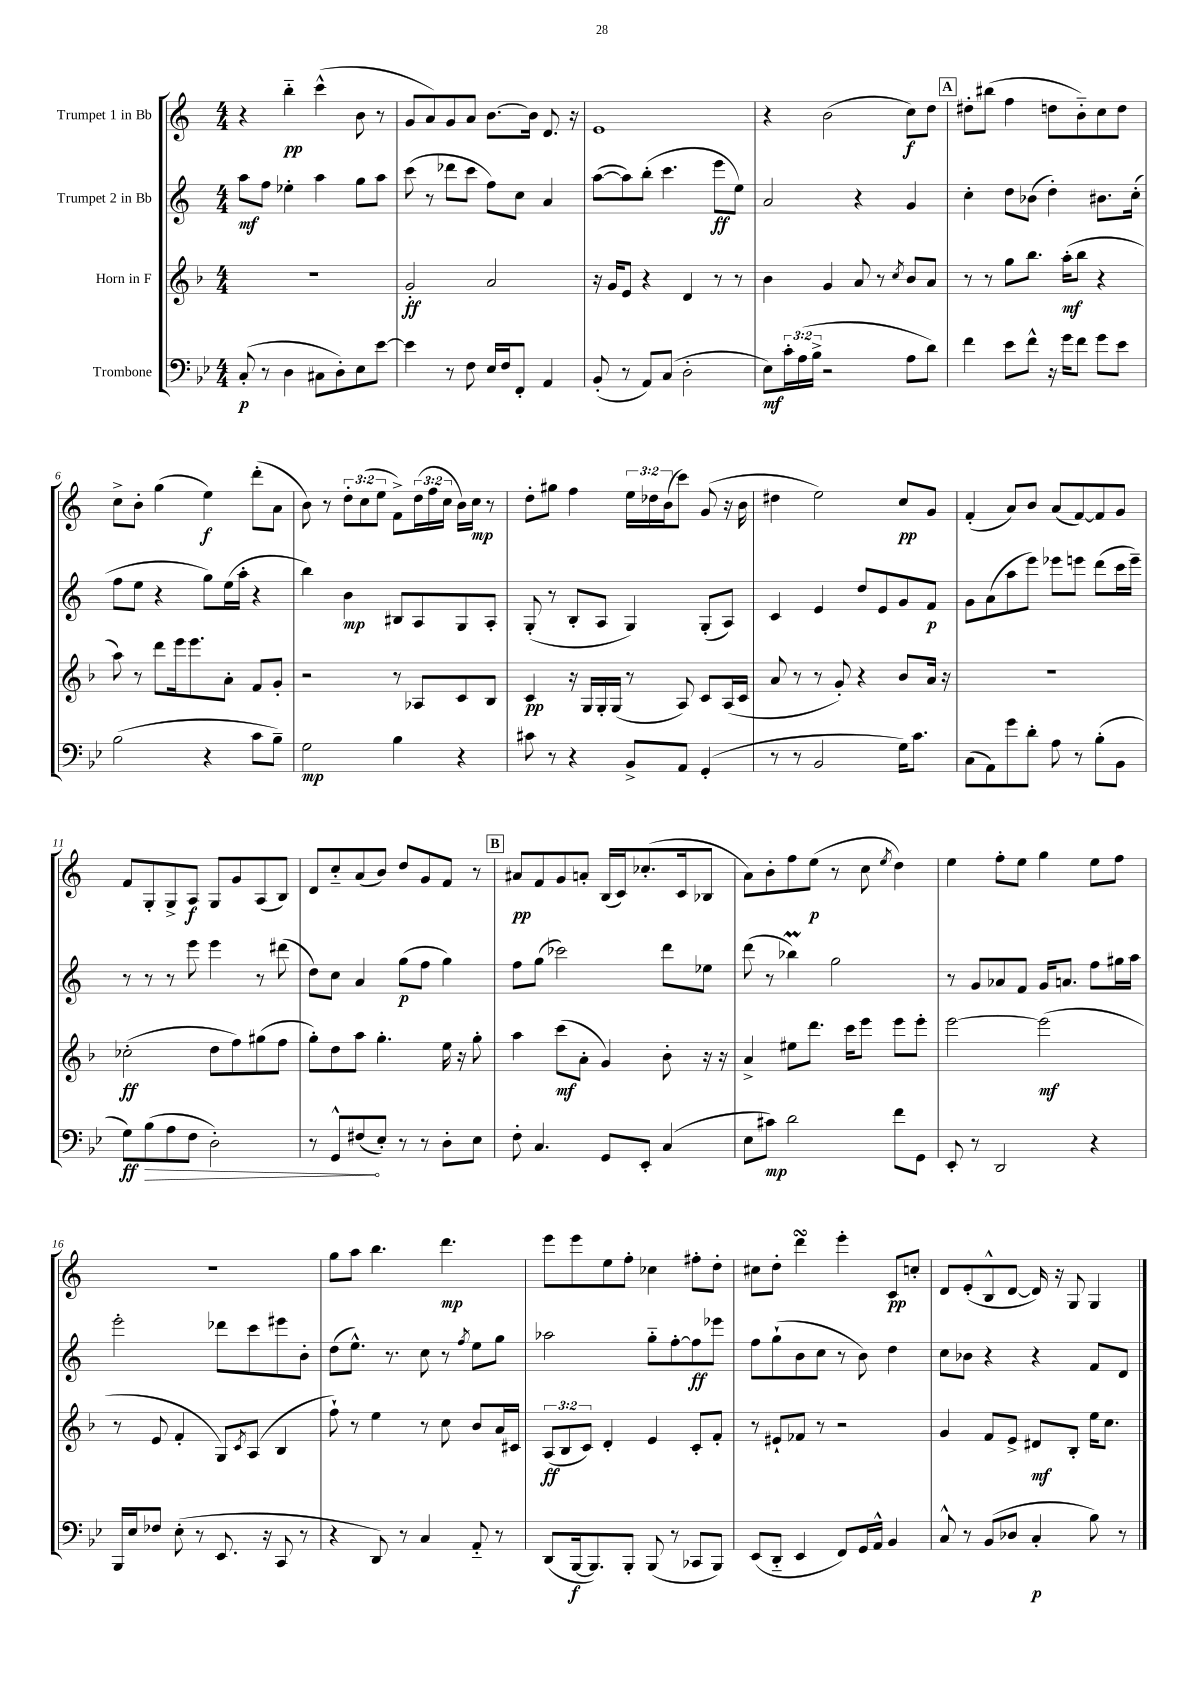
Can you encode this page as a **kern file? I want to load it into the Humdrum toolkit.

**kern	**kern	**kern	**kern
*staff4	*staff3	*staff2	*staff1
*clefF4	*clefG2	*clefG2	*clefG2
*k[b-e-]	*k[b-]	*k[]	*k[]
*M4/4	*M4/4	*M4/4	*M4/4
(8C'	1r	8aa	4r
8r	.	8ff	.
4D	.	4ee-'	4bb'~
8C#	.	4aa	(4ccc^^
8D')	.	.	.
8E-	.	8gg	8b
[8e-	.	8aa	8r
=	=	=	=
4e-]	2g'	(8ccc	8g
.	.	8r	8a)
8r	.	8ddd-	8g
8F	.	8ccc	8a
16E-	2a	8ff)	[8.b
16F	.	.	.
8FF'	.	8cc	.
.	.	.	16b]
4AA	.	4a	8.d
.	.	.	16r
=	=	=	=
(8BB-'	16r	([8aa	1e
.	16g	.	.
8r	8e	8aa])	.
8AA)	4r	(8bb'	.
(8C	.	4.ccc	.
2D'	4d	.	.
.	8r	8eee	.
.	8r	8ee)	.
=	=	=	=
8E-)	4b-	2a	4r
24c'	.	.	.
(24A	.	.	.
24B-^	.	.	.
2r	4g	.	(2b
.	8a	4r	.
.	8r	.	.
.	8qcc	.	.
8A	8b-	4g	8cc)
8d)	8a	.	8dd
=	=	=	=
4f	8r	4cc'	8dd#'
.	8r	.	(8bb#
8e-	8gg	8dd	4ff
8f^^	8.bb-	(8b-	.
16r	.	4dd')	8dd
16g	(16aa'	.	.
8f	8bb-	.	8b'~)
8g	4r	8.b#	8cc
8e-	.	.	8dd
.	.	(16cc'	.
=	=	=	=
(2B-	8aa)	8ff	8cc^
.	8r	8ee	8b'
.	8ddd	4r	(4gg
.	16eee	.	.
.	8.eee	.	.
4r	.	8gg)	4ee)
.	8a'	(16ee	.
.	.	16aa'	.
8c	8f	4r	(8ddd'
8B-~)	8g'	.	8a
=	=	=	=
2G	2r	4bb)	8b)
.	.	.	8r
.	.	4b	12dd'
.	.	.	(12cc
.	.	.	12ee
4B-	8r	8B#	8f^)
.	8A-	8A	(24dd
.	.	.	24ff
.	.	.	24cc
4r	8c	8G	16b)
.	.	.	16cc
.	8B-	8A'	8r
=	=	=	=
8c#	4c	(8G'	8dd'
8r	.	8r	8gg#
4r	16r	8B'	4ff
.	16G	.	.
.	16G'	8A	.
.	(16G	.	.
8BB-^	8r	4G)	24ee
.	.	.	24dd-
.	.	.	(24b
8AA	8A)	.	8ccc)
(4GG'	8c	(8G'	(8g
.	(16A	8A)	16r
.	16c	.	16b
=	=	=	=
8r	8a	4c	4dd#
8r	8r	.	.
2BB-	8r	4e	2ee)
.	8g')	.	.
.	4r	8dd	.
.	.	8e	.
16G)	8b-	8g	8cc
8.c	.	.	.
.	16a	8f	8g
.	16r	.	.
=	=	=	=
(8C	1r	8g	(4f'
8AA)	.	(8a	.
8g	.	8aa	8a)
8d'	.	8eee)	8b
8A	.	8eee-	(8a
8r	.	8eee	[8f)
(8B-'	.	(8ddd	8f]
8BB-	.	16ccc	8g
.	.	16eee~)	.
=	=	=	=
8G)	(2cc-'	8r	8f
(8B-	.	8r	8G'
8A	.	8r	8G^
8F	.	8eee	8A
2D')	8dd	4eee	8G
.	8ff)	.	8g
.	(8gg#	8r	(8A
.	8ff	(8ddd#	8B)
=	=	=	=
8r	8gg')	8dd)	8d
8GG^^	8dd	8cc	8cc'~
(8F#	8aa	4a	(8a
8E-')	4.gg'	.	8b)
8r	.	(8gg	8dd
8r	.	8ff	8g
8D'	16ee	4gg)	8f
.	16r	.	.
8E-	8gg'	.	8r
=	=	=	=
8F'	4aa	8ff	8a#
4.C	.	(8gg	8f
.	(8ccc	2ccc-)	8g
.	8a'	.	8a'
8GG	4g)	.	(16B
.	.	.	16c)
8EE-'	.	.	(8.cc-'
(4C	8b-'	8ddd	.
.	.	.	16c
.	16r	8ee-	8B-
.	16r	.	.
=	=	=	=
8E-	4a^	(8ddd	8a)
8c#)	.	8r	8b'
2d	8ee#	4bb-)	8ff
.	8.ddd	.	(8ee
.	.	2gg	8r
.	16ccc	.	.
.	8eee	.	8cc
.	.	.	8qee
8f	8eee	.	4dd)
8GG	8eee'	.	.
=	=	=	=
8EE-'	[2eee	8r	4ee
8r	.	8g	.
2DD	.	8a-	8ff'
.	.	8f	8ee
.	(2eee]	16g	4gg
.	.	8.a	.
4r	.	8ff	8ee
.	.	16gg#	8ff
.	.	16aa	.
=	=	=	=
16BBB-	8r	2eee'	1r
16E-	.	.	.
8F-	8e	.	.
(8E-'	4f'	.	.
8r	.	.	.
8.EE-	8G)	8ddd-	.
.	8qc	.	.
.	(8A	8ccc	.
16r	.	.	.
8CC	4B-	8eee#	.
8r	.	8b'	.
=	=	=	=
4r	8ff`)	(8dd	8gg
.	8r	8.ee^^)	8aa
8DD)	4ee	.	4.bb
.	.	8.r	.
8r	.	.	.
4C	8r	8cc	.
.	8cc	8r	4.ddd
.	.	8qff	.
8AA'~	8b-	8ee	.
8r	16a	8gg	.
.	16c#	.	.
=	=	=	=
(8DD	(12A	2aa-	8eee
.	12B-	.	.
[16BBB-	.	.	8eee
.	12c)	.	.
8.BBB-])	.	.	.
.	4d'	.	8ee
8BBB-'	.	.	8ff'
(8BBB-	4e	8gg'~	4cc-
8r	.	[8ff'	.
8CC-	8c'	8ff]	8ff#'
8BBB-)	8f'	8eee-	8dd'
=	=	=	=
(8EE-	8r	8ff	8cc#
8DD'~	8e#`	(8gg`	8dd'
4EE-	8f-	8b	4ddd
.	8r	8cc	.
8FF)	2r	8r	4eee'
16GG	.	8b)	.
16AA^^	.	.	.
4BB-	.	4dd	8c
.	.	.	8cc'
=	=	=	=
8C^^	4g	8cc	8d
8r	.	8b-	(8e'
(8BB-	8f	4r	8B^^
8D-	8e^	.	[8d
4C'	8d#	4r	16d])
.	.	.	16r
.	8B-'	.	8G
8B-)	16ee	8f	4G
.	8.cc	.	.
8r	.	8d	.
==	==	==	==
*-	*-	*-	*-
